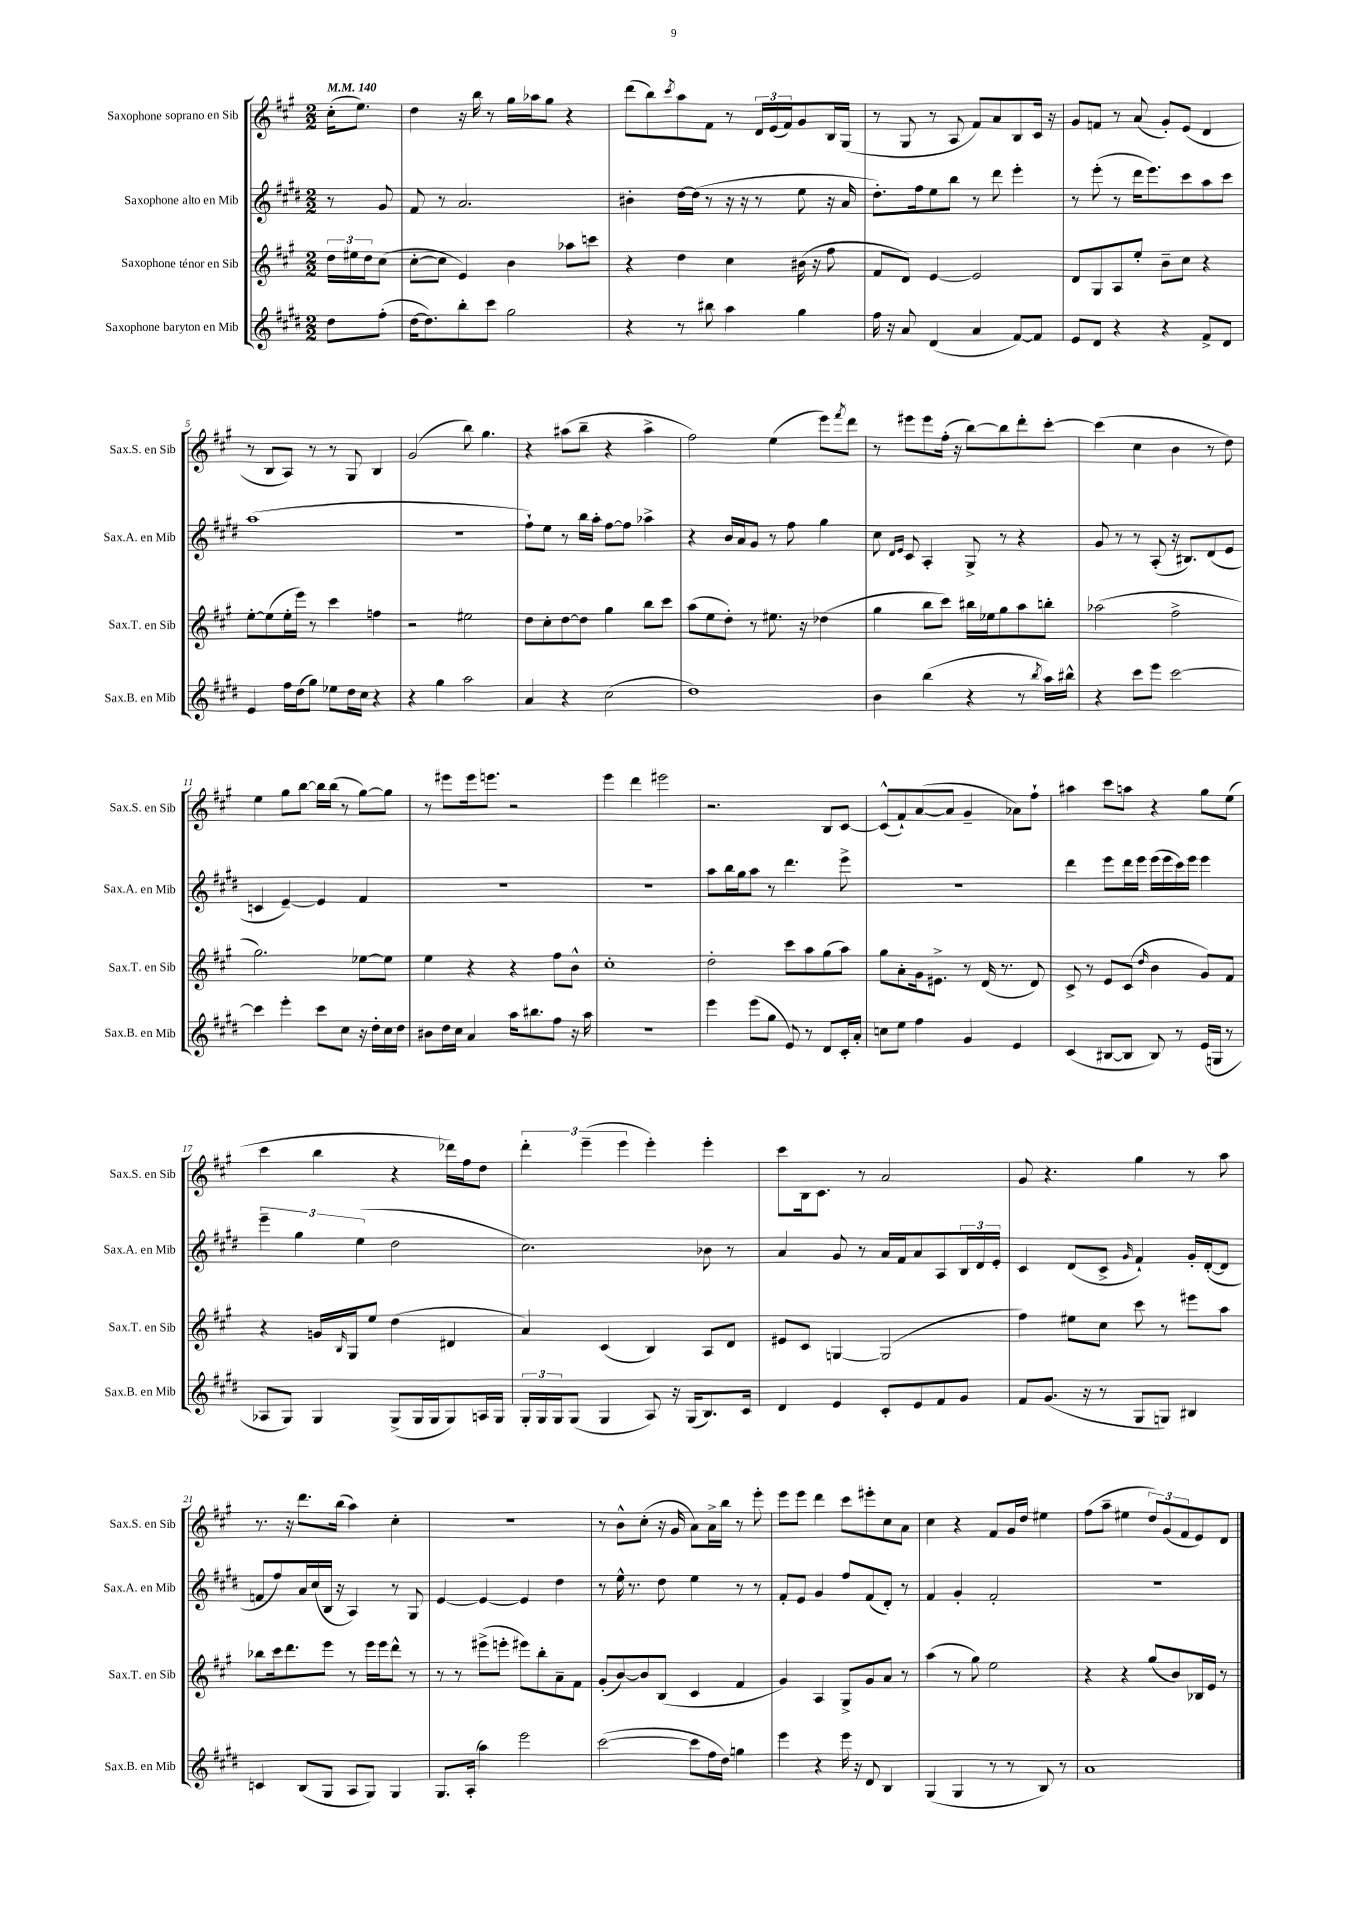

**kern	**kern	**kern	**kern
*staff4	*staff3	*staff2	*staff1
*clefG2	*clefG2	*clefG2	*clefG2
*k[f#c#g#d#]	*k[f#c#g#]	*k[f#c#g#d#]	*k[f#c#g#]
*M2/2	*M2/2	*M2/2	*M2/2
*MM140	*MM140	*MM140	*MM140
8dd#	24dd	8r	(16cc#'
.	24ee#	.	.
.	.	.	8.ee)
.	24dd	.	.
(8ff#'	(8cc#	8g#	.
=	=	=	=
[16dd#	[8cc#'	8f#	4dd
8.dd#])	.	.	.
.	8cc#]	8r	.
8bb'	4e)	2.a	16r
.	.	.	16bb
8ccc#	.	.	8r
2gg#	4b	.	16gg#
.	.	.	16aa-
.	.	.	8gg#
.	8aa-	.	4r
.	8ccc	.	.
=	=	=	=
4r	4r	4b#'	(8ddd
.	.	.	8bb)
.	.	.	8qccc#
8r	4dd	[16dd#	8aa
.	.	(16dd#]	.
8bb#	.	8r	8f#
4aa	4cc#	16r	8r
.	.	16r	.
.	.	8r	24d
.	.	.	(24e
.	.	.	24f#)
4gg#	(16b#	8ee	8g#
.	16r	.	.
.	8ff#	16r	16B
.	.	16a	(16G#
=	=	=	=
16ff#	8f#	8.dd#')	8r
16r	.	.	.
8a	8d)	.	8G#
.	.	16ff#	.
(4d#	[4e	8ee	8r
.	.	8bb	8A
4a	2e]	8r	8f#)
.	.	8ddd#	8a
[8f#)	.	4eee'	8B
8f#]	.	.	16c#
.	.	.	16r
=	=	=	=
8e	8d	8r	8g#
8d#	8G#	(8eee'	8f
4r	8A	8r	8r
.	8ee'	16ddd#	(8a
.	.	8.eee)	.
4r	8b~	.	8g#')
.	8cc#	8ccc#	(8e
8f#^	4r	8aa	4d
8d#	.	8ccc#	.
=	=	=	=
4e	[8ee'	(1aa	8r
.	(8ee]	.	8B
16ff#	16ee'	.	8A)
(16dd#	16eee)	.	.
8gg#)	8r	.	8r
8ee-	4ccc#	.	8r
16dd#	.	.	8G#
16cc#	.	.	.
4r	4ff	.	4B
=	=	=	=
4r	2r	1r	(2g#
4gg#	.	.	.
2aa	2ee#	.	8bb)
.	.	.	4.gg#
=	=	=	=
4a	8dd	8ff#`)	4r
.	8cc#'	8ee	.
4r	[8dd	8r	(8aa#
.	8dd]	16bb	8bb~
.	.	16aa'	.
(2cc#	4gg#	[8ff#	4r
.	.	8ff#]	.
.	8bb	4aa-^	4aa#^
.	8ccc#	.	.
=	=	=	=
1dd#)	(8aa	4r	2ff#)
.	8ee	.	.
.	8dd')	16b	.
.	.	16a	.
.	8r	8g#	.
.	8.ee#	8r	(4ee
.	.	8ff#	.
.	16r	.	.
.	(4dd-	4gg#	8eee)
.	.	.	8qfff#
.	.	.	8ddd
=	=	=	=
4b	4gg#	8cc#	8r
.	.	16qqd#	.
.	.	16qqe	.
.	.	8c#	8eee#
(4bb	8bb	4A'	8eee#
.	8ccc#)	.	(16ff#'
.	.	.	16r
4r	16bb#	8G#^	[8bb)
.	16ee-	.	.
.	8gg#	8r	8bb]
8r	8aa	4r	8ddd'
8qbb	.	.	.
16aa)	8bb'	.	[8ccc#'
16bb#^^	.	.	.
=	=	=	=
4r	(2aa-	8g#	(4ccc#]
.	.	8r	.
8ccc#	.	8r	4cc#
8eee	.	(8A'	.
[2ccc#	2ff#^	16r	4b
.	.	8.B#)	.
.	.	(8d#	8r
.	.	8e	8dd)
=	=	=	=
4ccc#]	2.gg#)	4c	4ee
4eee'	.	[4e~)	8gg#
.	.	.	[8bb
8ccc#	.	4e]	16bb]
.	.	.	(16bb
8cc#	.	.	8r
16r	[8ee-	4f#	[8gg#)
16dd#'	.	.	.
16cc#	8ee-]	.	8gg#]
16dd#	.	.	.
=	=	=	=
8b#	4ee	1r	8r
16dd#	.	.	8eee#
16cc#	.	.	.
4a	4r	.	16eee#
.	.	.	8.eee
16aa	4r	.	2r
8.bb#	.	.	.
8ff#	8ff#	.	.
16r	8b^^	.	.
16aa	.	.	.
=	=	=	=
1r	1cc#'	1r	4eee
.	.	.	4ddd
.	.	.	2eee#
=	=	=	=
4eee	2dd'	8aa	2.r
.	.	16bb	.
.	.	16gg#	.
(8eee	.	8aa	.
8gg#	.	8r	.
8e)	8ccc#	4.ddd#	.
8r	8aa	.	.
8d#	(8gg#	.	8B
16c#'	8aa)	8eee^	[8c#
16a'	.	.	.
=	=	=	=
8cc	8gg#	1r	(8c#^^]
8ee	8a'	.	8f#`)
4ff#	16g#	.	([8a
.	8.e#^	.	.
.	.	.	8a]
4g#	8r	.	4g#~
.	(16d	.	.
.	8.r	.	.
4e	.	.	8a-)
.	8d)	.	8ff#`
=	=	=	=
(4c#	8c#^	4ddd#	4aa#
.	8r	.	.
[8B#	8e	8eee	8ccc#
8B#]	(8c#	16ddd#	8aa
.	.	16eee	.
.	16qqdd	.	.
8B#)	4b	(16eee	4r
.	.	16eee	.
8r	.	16ccc#)	.
.	.	16eee	.
(16e	8g#)	4eee	8gg#
16G	.	.	.
8r	8f#	.	(8ee
=	=	=	=
8A-	4r	6eee~	4ccc#
8G#)	.	.	.
.	.	6gg#	.
4G#	16g	.	4bb
.	16qqB	.	.
.	16G#	.	.
.	.	(6ee	.
.	8ee	.	.
(8G#^	(4dd	2dd#	4r
16G#	.	.	.
16G#	.	.	.
8G#)	4d#	.	16ddd-)
.	.	.	16ff#
16A	.	.	8dd
16G#	.	.	.
=	=	=	=
24G#'	4a)	2.cc#)	6ddd'
24G#	.	.	.
24G#	.	.	.
(8G#	.	.	.
.	.	.	(6eee~
4G#	(4c#	.	.
.	.	.	6eee
8A)	4B)	.	4eee')
16r	.	.	.
(16G#	.	.	.
8.B)	8A	8b-	4eee'
.	8d	8r	.
16c#	.	.	.
=	=	=	=
4d#	8e#	4a	8ccc#
.	8c#	.	16B
.	.	.	8.c#
4e	[4G	8g#	.
.	.	8r	8r
8c#'	(2G]	16a	2a
.	.	16f#	.
8e	.	8a	.
8f#	.	8A	.
8g#	.	24B	.
.	.	24d#	.
.	.	24e'	.
=	=	=	=
8f#	4ff#)	4c#	8g#
(8.g#	.	.	4.r
.	8ee#	(8d#	.
16r	.	.	.
8r	8cc#	8c#^	.
.	.	16qqg#	.
8G#	8ccc#	4f#`)	4gg#
8G)	8r	.	.
4B#	8eee#	16g#'	8r
.	.	([16d#'	.
.	8aa	8d#]	8aa
=	=	=	=
4c	8bb-	8f	8.r
.	16ccc#	8ff#)	.
.	8.ddd	.	16r
(8B	.	16a	8.ddd
.	.	(16cc#	.
8G#	8eee	16B	.
.	.	16r	(16bb
8A	8r	4A)	4aa)
8G#)	16eee	.	.
.	16eee	.	.
4G#	8ddd^^	8r	4cc#'
.	8r	8G#	.
=	=	=	=
8.G#	8r	[4e	1r
.	8r	.	.
(16A'	.	.	.
4aa)	(8eee#^	4e_	.
.	8eee'	.	.
2eee	8eee#)	4e]	.
.	8bb'	.	.
.	8a~	4dd#	.
.	8f#	.	.
=	=	=	=
([2ccc#	(8g#'	8r	8r
.	[8b)	16ee^^	8b^^
.	.	8.r	.
.	8b]	.	(8cc#'
.	(8B	8dd#	16r
.	.	.	16g#
8ccc#]	4c#	4ee	8a)
16ff#	.	.	16a^
16dd#)	.	.	16bb
4gg	4f#	8r	8r
.	.	8r	8eee'
=	=	=	=
4eee	4g#)	8f#'	8eee
.	.	8e	8eee
4r	4A	4g#	4ddd
16eee	8G#^	8ff#	8ccc#
16r	.	.	.
8d#	8g#	(8f#	8eee#'
4B	8a	8d#')	8cc#
.	8r	8r	8a
=	=	=	=
(4G#	(4aa	4f#	4cc#
4G#	8r	4g#'	4r
.	8gg#)	.	.
8r	2ee	2f#'	8f#
8r	.	.	16g#
.	.	.	16dd
8B)	.	.	4ee#
8r	.	.	.
=	=	=	=
1a	4r	1r	(8ff#
.	.	.	8aa~
.	4r	.	4ee#
.	(8gg#	.	12dd)
.	.	.	(12g#
.	8b)	.	.
.	.	.	12f#
.	16B-	.	8e)
.	16e	.	.
.	8r	.	8d
==	==	==	==
*-	*-	*-	*-
